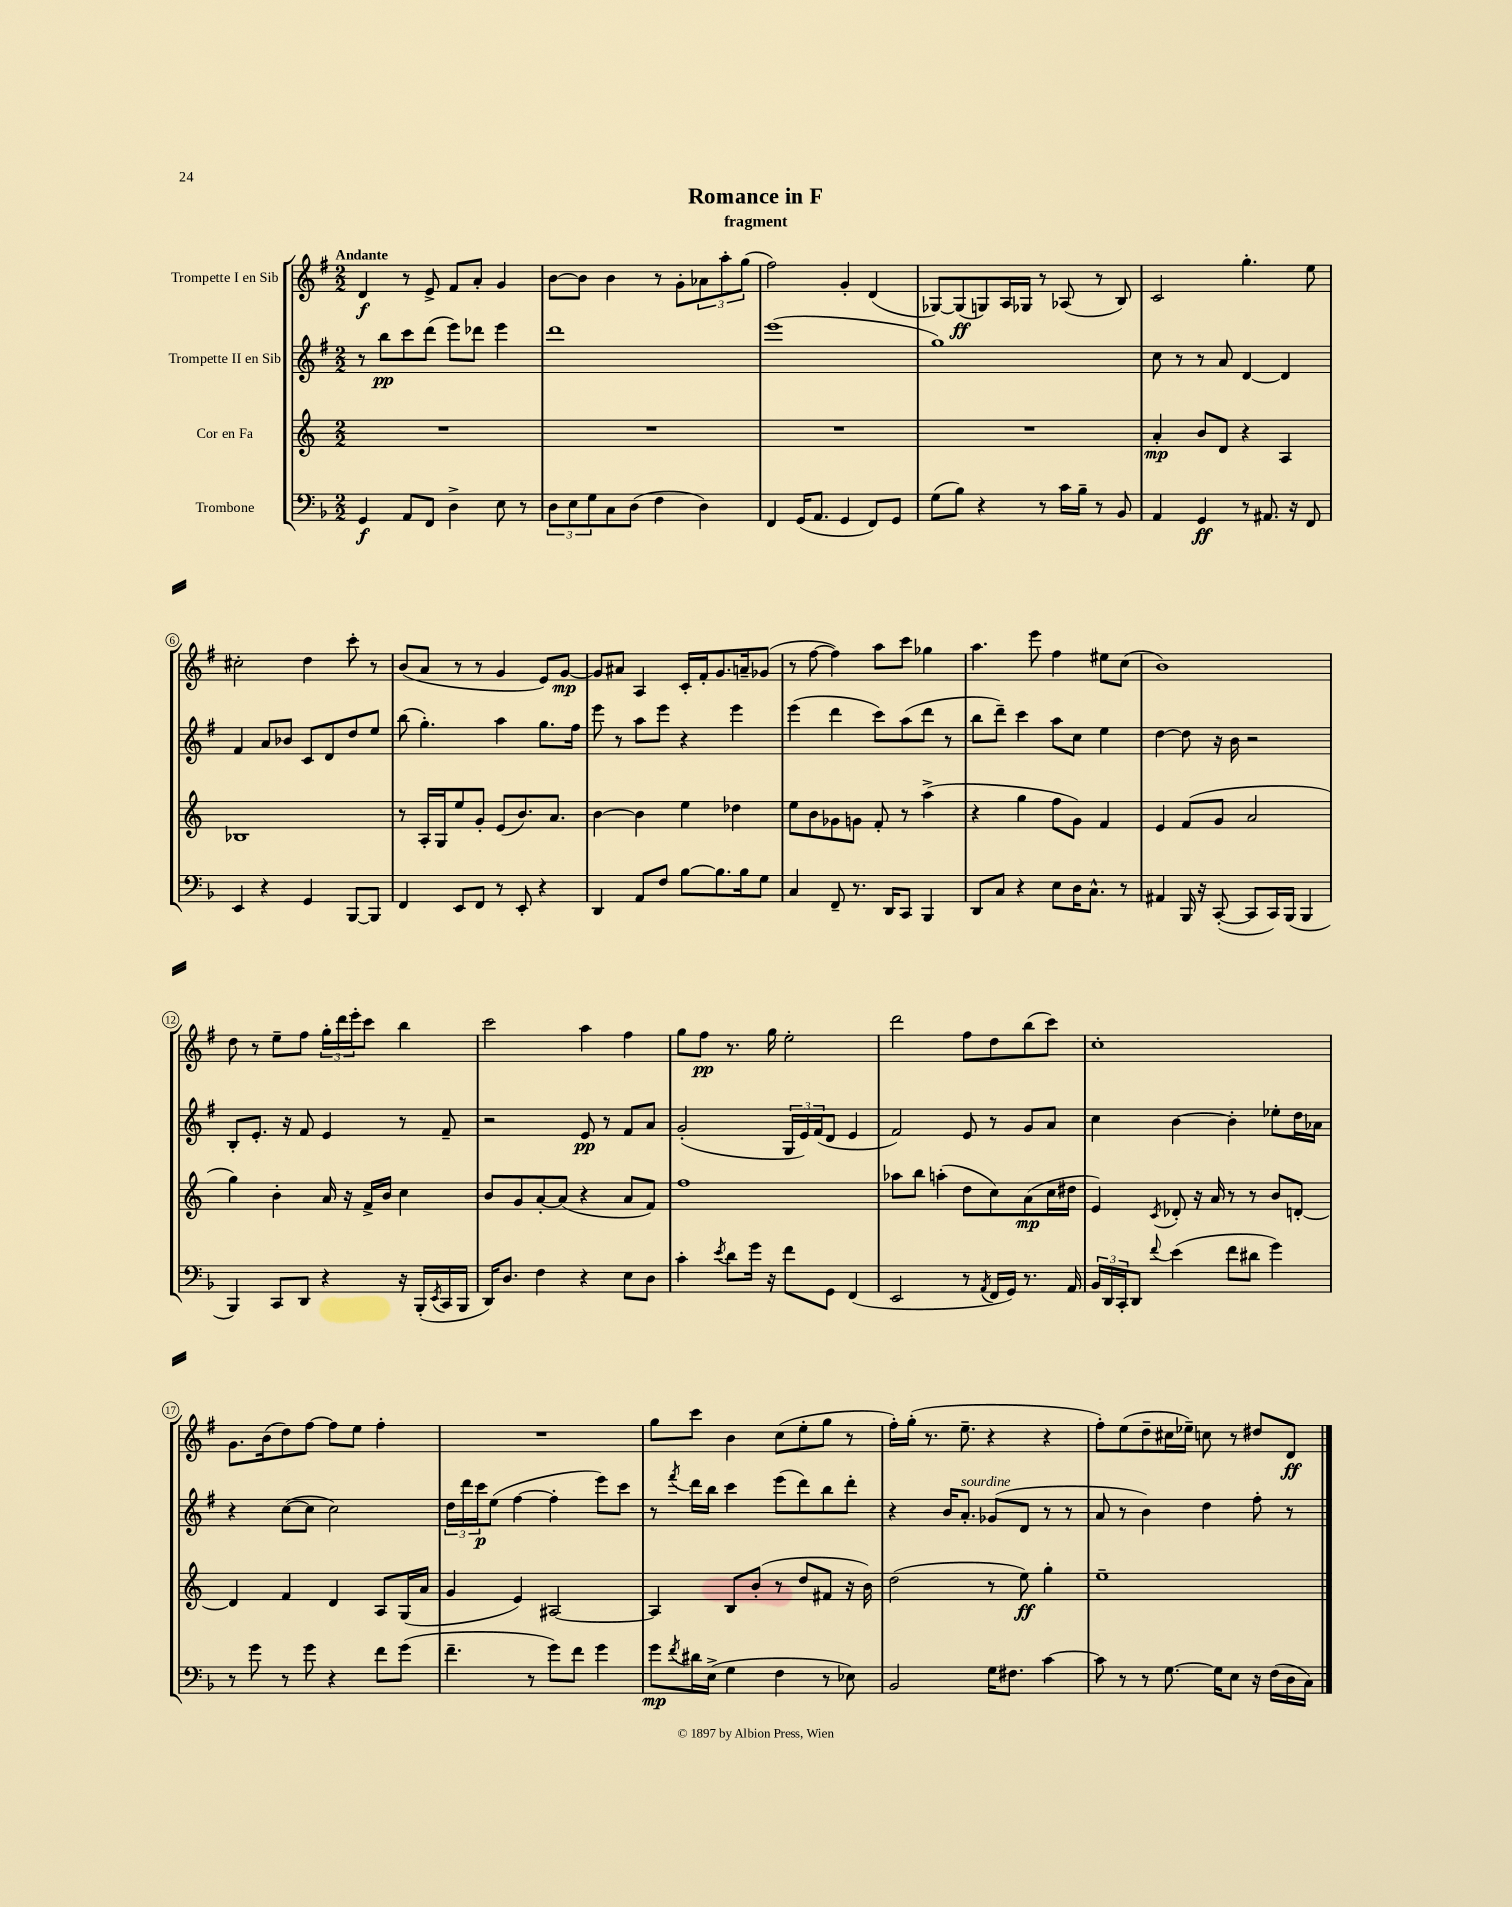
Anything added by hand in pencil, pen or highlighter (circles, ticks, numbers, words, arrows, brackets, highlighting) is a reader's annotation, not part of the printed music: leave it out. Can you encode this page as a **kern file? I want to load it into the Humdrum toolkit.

**kern	**kern	**kern	**kern
*staff4	*staff3	*staff2	*staff1
*clefF4	*clefG2	*clefG2	*clefG2
*k[b-]	*k[]	*k[f#]	*k[f#]
*M2/2	*M2/2	*M2/2	*M2/2
4GG/	1r	8r	4d/
.	.	8bb\L	.
8AA/L	.	8ccc\	8r
8FF/J	.	(8ddd\J	8e^/
4D^\	.	8eee\L)	8f#/L
.	.	8ddd-\J	8a'/J
8E\	.	4eee\	4g/
8r	.	.	.
=	=	=	=
12D\L	1r	1ddd	[8b\L
12E\	.	.	.
.	.	.	8b\]J
12G\	.	.	.
8C\	.	.	4b\
(8D\J	.	.	.
4F\	.	.	8r
.	.	.	8g'\L
4D\)	.	.	12a-\
.	.	.	12aa'\
.	.	.	(12gg\J
=	=	=	=
4FF/	1r	(1eee	2ff#\)
(16GG/LK	.	.	.
8.AA/J	.	.	.
4GG/	.	.	4g'/
8FF/L)	.	.	(4d/
8GG/J	.	.	.
=	=	=	=
(8G\L	1r	1gg)	[8G-/L)
8B-\J)	.	.	(8G-/]
4r	.	.	8G/)
.	.	.	16A/L
.	.	.	16G-/JJ
8r	.	.	8r
16c\LL	.	.	(8A-/
16B-~\JJ	.	.	.
8r	.	.	8r
8BB-/	.	.	8B/)
=	=	=	=
4AA/	4a'/	8cc\	2c/
.	.	8r	.
4GG/	8b/L	8r	.
.	8d/J	8a/	.
8r	4r	[4d/	4.gg'\
8.AA#/	.	.	.
.	4A/	4d/]	.
16r	.	.	.
8FF/	.	.	8ee\
=	=	=	=
4EE/	1B-	4f#/	2cc#'\
4r	.	8a/L	.
.	.	8b-/J	.
4GG/	.	8c/L	4dd\
.	.	8d/	.
[8BBB-/L	.	8dd/	8ccc'\
8BBB-/]J	.	8ee/J	8r
=	=	=	=
4FF/	8r	(8bb\	(8b/L
.	16A'/LL	4.gg'\)	8a/J
.	16G/J	.	.
8EE/L	8ee/	.	8r
8FF/J	8g'/J	.	8r
8r	(8e/L	4aa\	4g/
8EE'/	8.b/)	.	.
4r	.	8.gg\L	8e/L)
.	8.a/J	.	.
.	.	.	[8g/J
.	.	16ff#\Jk	.
=	=	=	=
4DD/	[4b\	8eee\	8g/]L
.	.	8r	8a#/J
8AA/L	4b\]	8aa\L	4A/
8F/J	.	8eee\J	.
[8B-\L	4ee\	4r	16c'/LL
.	.	.	16f#'/J
8.B-\]	.	.	8.g/
.	4dd-\	4eee\	.
16B-\k	.	.	16a~/k
8G\J	.	.	(8g-/J
=	=	=	=
4C/	8ee\L	(4eee\	8r
.	8b\	.	[8ff#\
8FF~/	8g-\	4ddd\	4ff#\])
8.r	8g\J	.	.
.	8f'/	8ccc\L)	8aa\L
16DD/LK	.	.	.
8CC/J	8r	(8aa\	8ccc\J
4BBB-/	(4aa^\	8ddd\J	4gg-\
.	.	8r	.
=	=	=	=
8DD/L	4r	8bb\L	4.aa\
8C/J	.	8ddd~\J)	.
4r	4gg\	4ccc\	.
.	.	.	8eee\
8E\L	8ff\L	8aa\L	4ff#\
16D\K	8g\J)	8cc\J	.
8.C^^\J	.	.	.
.	4f/	4ee\	8ee#\L
8r	.	.	(8cc\J
=	=	=	=
4AA#/	4e/	[4dd\	1b)
16BBB-/	(8f/L	8dd\]	.
16r	.	.	.
([8CC'/	8g/J	16r	.
.	.	16b\	.
8CC/]L	2a/	2r	.
16CC/L)	.	.	.
(16BBB-/JJ	.	.	.
4BBB-/	.	.	.
=	=	=	=
4BBB-/)	4gg\)	8B'/L	8dd\
.	.	8.e'/J	8r
8CC/L	4b'\	.	8ee~\L
.	.	16r	.
8DD/J	.	8f#/	8ff#\J
4r	16a/	4e/	24gg'\LL
.	.	.	24ddd\
.	16r	.	.
.	.	.	24eee'\J
.	16f^/LL	.	8ccc\J
.	16b/JJ	.	.
16r	4cc\	8r	4bb\
(16BBB-'/LL	.	.	.
8qEE/	.	.	.
16CC/	.	8f#~/	.
16BBB-/JJ	.	.	.
=	=	=	=
16DD/LK)	8b/L	2r	2ccc\
8.D/J	.	.	.
.	8g/	.	.
4F\	[8a'/	.	.
.	(8a/]J	.	.
4r	4r	8e/	4aa\
.	.	8r	.
8E\L	8a/L	8f#/L	4ff#\
8D\J	8f/J)	8a/J	.
=	=	=	=
4c'\	1ff	(2g'/	8gg\L
.	.	.	8ff#\J
8qe/	.	.	.
8d\L	.	.	8.r
16g\Jk	.	.	.
16r	.	.	16gg\
8f\L	.	24G/LL	2ee'\
.	.	24e/)	.
.	.	(24f#/J	.
8GG\J	.	8d/J	.
(4FF/	.	4e/	.
=	=	=	=
2EE/	8aa-\L	2f#/)	2ddd\
.	8bb\J	.	.
.	(4aa'\	.	.
8r	8dd\L	8e/	8ff#\L
8qAA/	.	.	.
16FF/LL	8cc\)	8r	8dd\
16GG/JJ)	.	.	.
8.r	(8a\	8g/L	(8bb\
.	16cc\L	8a/J	8ccc\J)
16AA/	16dd#\JJ	.	.
=	=	=	=
24BB-/LL	4e/)	4cc\	1cc'
24DD/	.	.	.
24CC'/J	.	.	.
8DD/J	.	.	.
8qqf/	8qc/	.	.
(4e\	8d-'/	[4b\	.
.	16r	.	.
.	16a/	.	.
8f\L	8r	4b'\]	.
8d#\J	8r	.	.
4g\)	8b/L	8ee-'\L	.
.	[8d'/J	16dd\L	.
.	.	16a-\JJ	.
=	=	=	=
8r	4d/]	4r	8.g\L
8g\	.	.	.
.	.	.	(16b\k
8r	4f/	([8cc\L	8dd\)
8g\	.	8cc\]J	[8ff#\J
4r	4d/	2cc\)	8ff#\]L
.	.	.	8ee\J
8f\L	8A/L	.	4ff#'\
(8g\J	(16G/L	.	.
.	16a/JJ	.	.
=	=	=	=
4.f~\	4g/	24dd\LL	1r
.	.	24ddd\	.
.	.	24ccc\J	.
.	.	(8ee\J	.
.	4e/)	[4ff#\	.
8r	.	.	.
8g\L)	[2A#/	4ff#'\]	.
8f\J	.	.	.
4g\	.	8eee\L)	.
.	.	8ccc\J	.
=	=	=	=
8g\L	4A#/]	8r	8gg\L
8qf/	.	8qfff#/	.
16d#\L	.	16ddd\LL	8ccc\J
(16E^\JJ	.	16bb\JJ	.
4G\	8B/L	4ccc\	4b\
.	(8b'/J	.	.
4F\	8r	(8eee\L	(8cc\L
.	8dd/L	8ddd\)	8ee'\
8r	8f#/J	8bb\	8gg\J
8E-\)	16r	8ddd'\J	8r
.	16b\)	.	.
=	=	=	=
2BB-/	(2dd\	4r	16ff#'\LL)
.	.	.	(16gg'\JJ
.	.	.	8.r
.	.	16b/LK	.
.	.	8.a'/J	8.ee~\
16G\LK	8r	(8g-/L	4r
8.F#\J	.	.	.
.	8ee\)	8d/J	.
[4c\	4gg'\	8r	4r
.	.	8r	.
=	=	=	=
8c\]	1ee~	8a/	8ff#'\L)
8r	.	8r	(8ee\
8r	.	4b\)	8dd~\
[8.G\	.	.	16cc#\L
.	.	.	16ee-~\JJ)
.	.	4dd\	8cc\
16G\]LK	.	.	.
8E\J	.	.	8r
16r	.	8ff#'\	8dd#/L
(16F\LL	.	.	.
16D\	.	8r	8d/J
16C\JJ)	.	.	.
==	==	==	==
*-	*-	*-	*-
